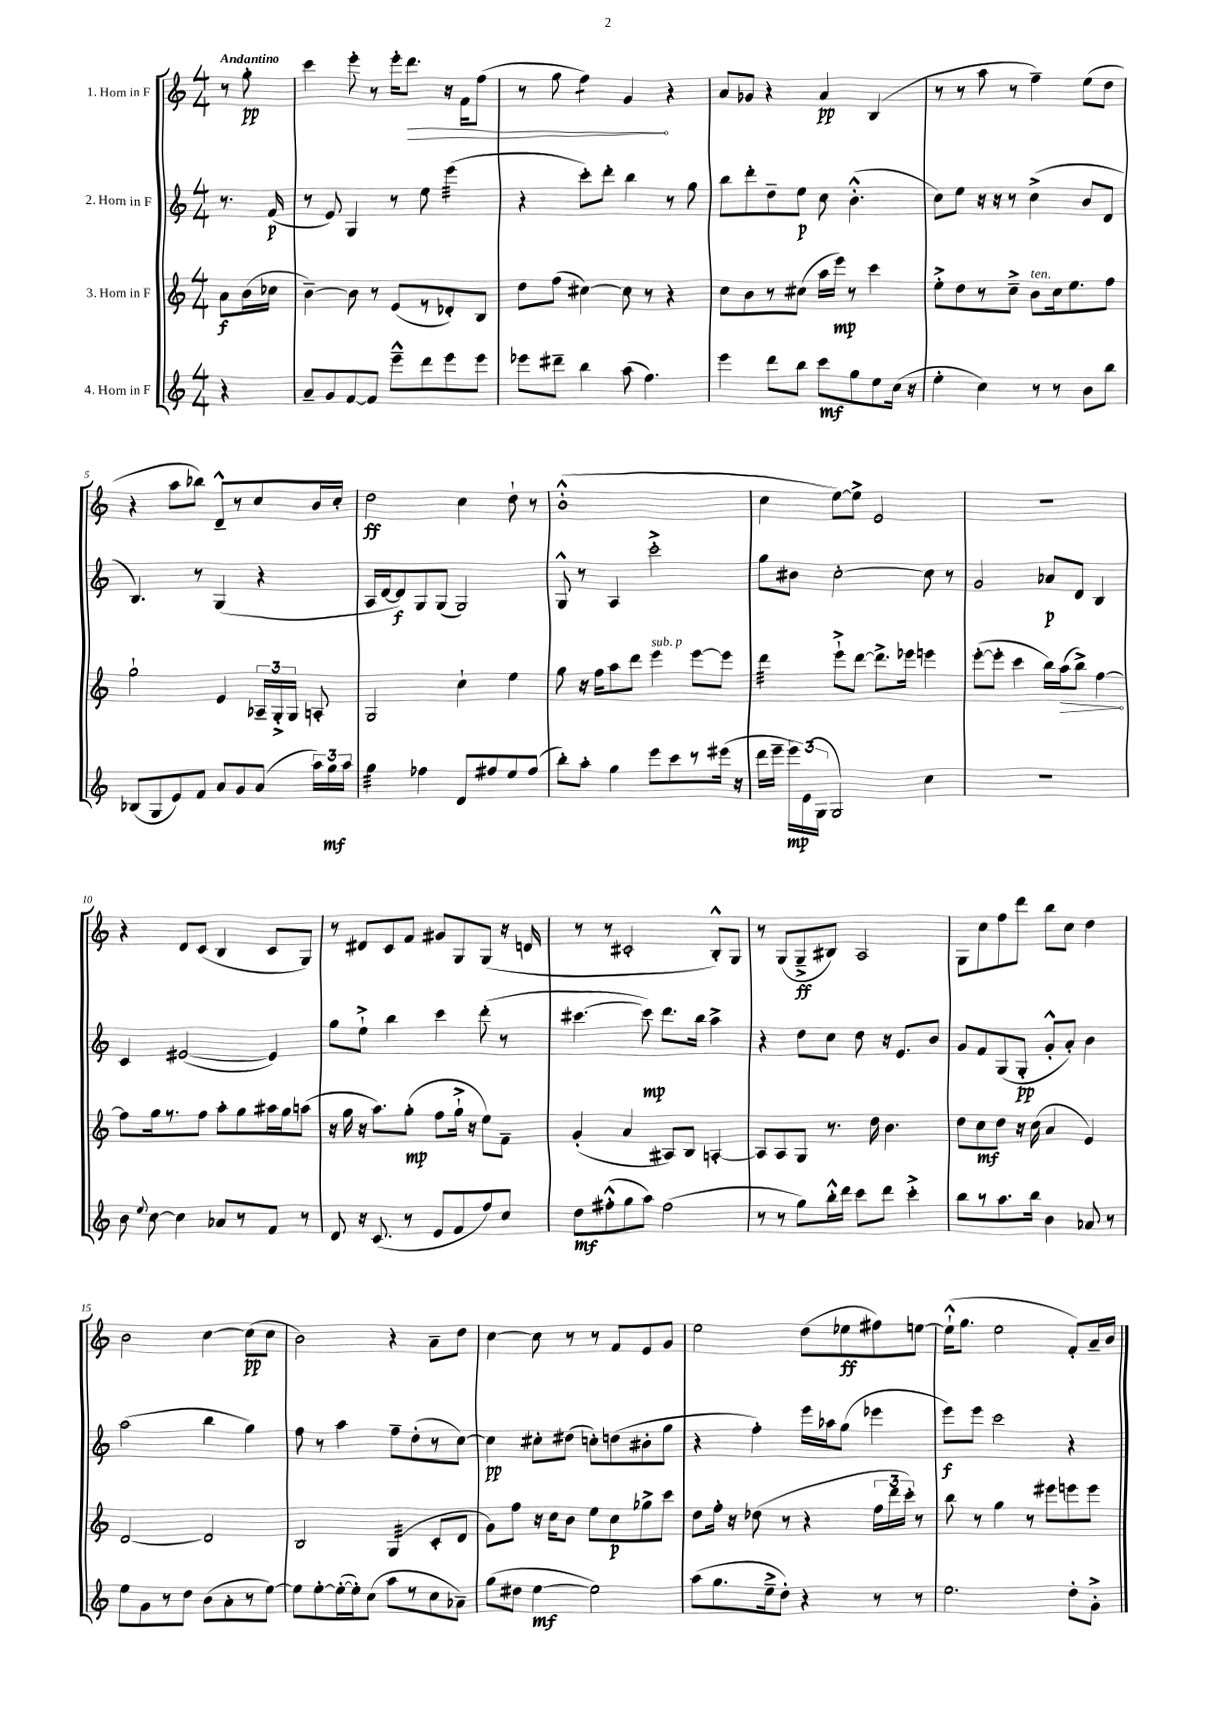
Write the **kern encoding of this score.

**kern	**kern	**kern	**kern
*staff4	*staff3	*staff2	*staff1
*clefG2	*clefG2	*clefG2	*clefG2
*k[]	*k[]	*k[]	*k[]
*M4/4	*M4/4	*M4/4	*M4/4
4r	8a	8.r	8r
.	(16b	.	8gg'
.	16cc-	(16f	.
=	=	=	=
8a~	[4b~)	8r	4ccc
8g	.	8e)	.
[8f	8b]	4G	8eee'
8f]	8r	.	8r
8eee~^^	(8e	8r	16eee'
.	.	.	8.ddd
8ddd	8r	8ee	.
8eee	8d-')	(4eee	16r
.	.	.	16f
8eee	8B	.	(8ff
=	=	=	=
8eee-	8dd	4r	8r
8ddd#~	(8ff	.	8gg
4bb	[4cc#)	8ccc')	4ff)
.	.	8ddd'	.
(8aa	8cc#]	4bb	4g
4.ff)	8r	.	.
.	4r	8r	4r
.	.	8gg	.
=	=	=	=
4eee	8cc	8bb	8a
.	8b	8ddd'	8g-
8ddd	8r	8dd~	4r
8bb	(8cc#	8ee	.
8ccc	16aa	8cc	4a
.	16eee)	.	.
8gg	8r	(4.b'^^	.
8ee	4ccc	.	(4B
(16cc	.	.	.
16r	.	.	.
=	=	=	=
4ee'	8ee'^	8cc)	8r
.	8dd	8ee	8r
4cc)	8r	16r	8aa
.	.	16r	.
.	8cc~^	8r	8r
8r	8b	(4cc^	4ff~)
8r	16cc	.	.
.	8.ee	.	.
8b	.	8b	(8ee
8bb	8ff	8d	8dd
=	=	=	=
(8B-	2gg`	4.B)	4r
8G	.	.	.
8e)	.	.	8aa
8f	.	8r	8bb-)
8a	4e	(4G	8d~^^
8g	.	.	8r
(8a	24A-~	4r	8cc
.	24G'^	.	.
.	24G	.	.
24aa)	8A'	.	16b
24gg	.	.	.
.	.	.	16cc'
24aa	.	.	.
=	=	=	=
4gg	2G	16A	2dd
.	.	[16d	.
.	.	8d])	.
4ff-	.	8G	.
.	.	(8G	.
8d	4cc`	2G)	4cc
8ff#	.	.	.
8ee	4ee	.	8dd`
(8ff#	.	.	8r
=	=	=	=
8bb')	8gg	8G^^	(1b'^^
8aa'	16r	8r	.
.	16ff	.	.
4gg	8aa	4A	.
.	8ddd	.	.
8eee	4eee	2ccc'^	.
8ccc	.	.	.
8r	[8eee	.	.
(16eee#	8eee]	.	.
16r	.	.	.
=	=	=	=
16ddd	4ddd	8gg	4cc
16eee~	.	.	.
24eee)	.	8b#	.
(24e	.	.	.
24G	.	.	.
2G)	8eee`^	[2cc'	[8ee)
.	[8ddd	.	8ee^]
.	8.ddd^]	.	2e
.	16eee-	.	.
4cc	4eee	8cc]	.
.	.	8r	.
=	=	=	=
1r	([8eee'	2g	1r
.	8eee']	.	.
.	4ccc	.	.
.	16bb)	8a-	.
.	(16aa	.	.
.	8bb^)	8d	.
.	[4ff	4B	.
=	=	=	=
8b	8ff]	4c	4r
8qqee	.	.	.
[8cc	16gg	.	.
.	8.r	.	.
4cc]	.	([2e#	8d
.	8ff	.	(8c
8a-	8aa'	.	4B
8r	8gg	.	.
8f	16aa#	4e#])	8c
.	16gg	.	.
8r	(8aa	.	8G)
=	=	=	=
8d	16r	8gg	8r
.	16gg	.	.
16r	16r	8ee`^	8d#
(8.c	8.aa)	.	.
.	.	4bb	8c
8r	(8gg'	.	8f
8e	8ff	4ccc	8g#
8f	16gg`^	.	8G
.	16r	.	.
8ff)	8ee)	(8ddd'	(8G
8cc	8f~	8r	16r
.	.	.	16d
=	=	=	=
8dd	(4g'	[4.ccc#	8r
(8ff#'^^	.	.	8r
8gg	4a	.	2c#'
8aa)	.	8ccc#])	.
(2ff#	8A#)	8.ddd	.
.	8B	.	.
.	.	16bb	.
.	[4A'	4aa^	8B'^^)
.	.	.	8G
=	=	=	=
8r	8A]	4r	8r
8r	8A	.	(8G
8gg)	8G	8dd	8G~^
16bb'^^	8.r	8cc	8B#)
16ddd	.	.	.
8ccc	.	8dd	2A
.	16dd	.	.
8ddd	4.b	16r	.
.	.	8.e	.
4ccc'^	.	.	.
.	.	8b	.
=	=	=	=
8bb	8dd	8g	8G
8r	8cc	8f	8cc
8.aa	8dd	(8G	8ff
.	16r	8G'	8ddd
16bb	(16cc	.	.
4b	4a	8g'^^	8bb
.	.	8a')	8cc
8a-	4e)	4b	4dd
8r	.	.	.
=	=	=	=
8ee	[2d	(2aa	2b
8g	.	.	.
8r	.	.	.
8dd	.	.	.
(8b	2d]	4bb	[4cc
8a'	.	.	.
8r	.	4gg)	(8cc]
[8ee)	.	.	8cc
=	=	=	=
8ee]	2B	8ff	2b)
[8ee'	.	8r	.
(16ee'_	.	4aa	.
16ee'])	.	.	.
(8cc	.	.	.
8aa	(4G	8ff~	4r
8r	.	(8dd'	.
8cc	8c'	8r	8a~
8a-~)	8d	[8cc)	8dd
=	=	=	=
(8gg	8g)	4cc]	[4cc
8dd#	8ff	.	.
[4ee	16r	8cc#'	8cc]
.	16cc	.	.
.	8b	(8dd#	8r
2ee])	8ee	8cc')	8r
.	8cc	(8dd	8f
.	8gg-^	8b#'	8e
.	8ccc	8gg	8g
=	=	=	=
(8aa	8dd	4r	2ee
8.gg	16ff'	.	.
.	16r	.	.
.	(8dd-	4ff')	.
16ee~^	.	.	.
8dd')	8r	.	.
4r	4r	16eee	(8dd
.	.	16aa-	.
.	.	(8gg	8ee-
8r	24ff	4eee-	8ff#)
.	24ddd	.	.
.	24ccc')	.	.
8r	8r	.	[8ee
=	=	=	=
2.ee	8bb	8eee)	(16ee`^^]
.	.	.	8.gg
.	8r	8eee	.
.	4gg	2ccc	2ee
.	8r	.	.
.	8eee#	.	.
8dd'	8eee	4r	8f')
8g'^	8eee	.	16a~
.	.	.	16b
==	==	==	==
*-	*-	*-	*-
